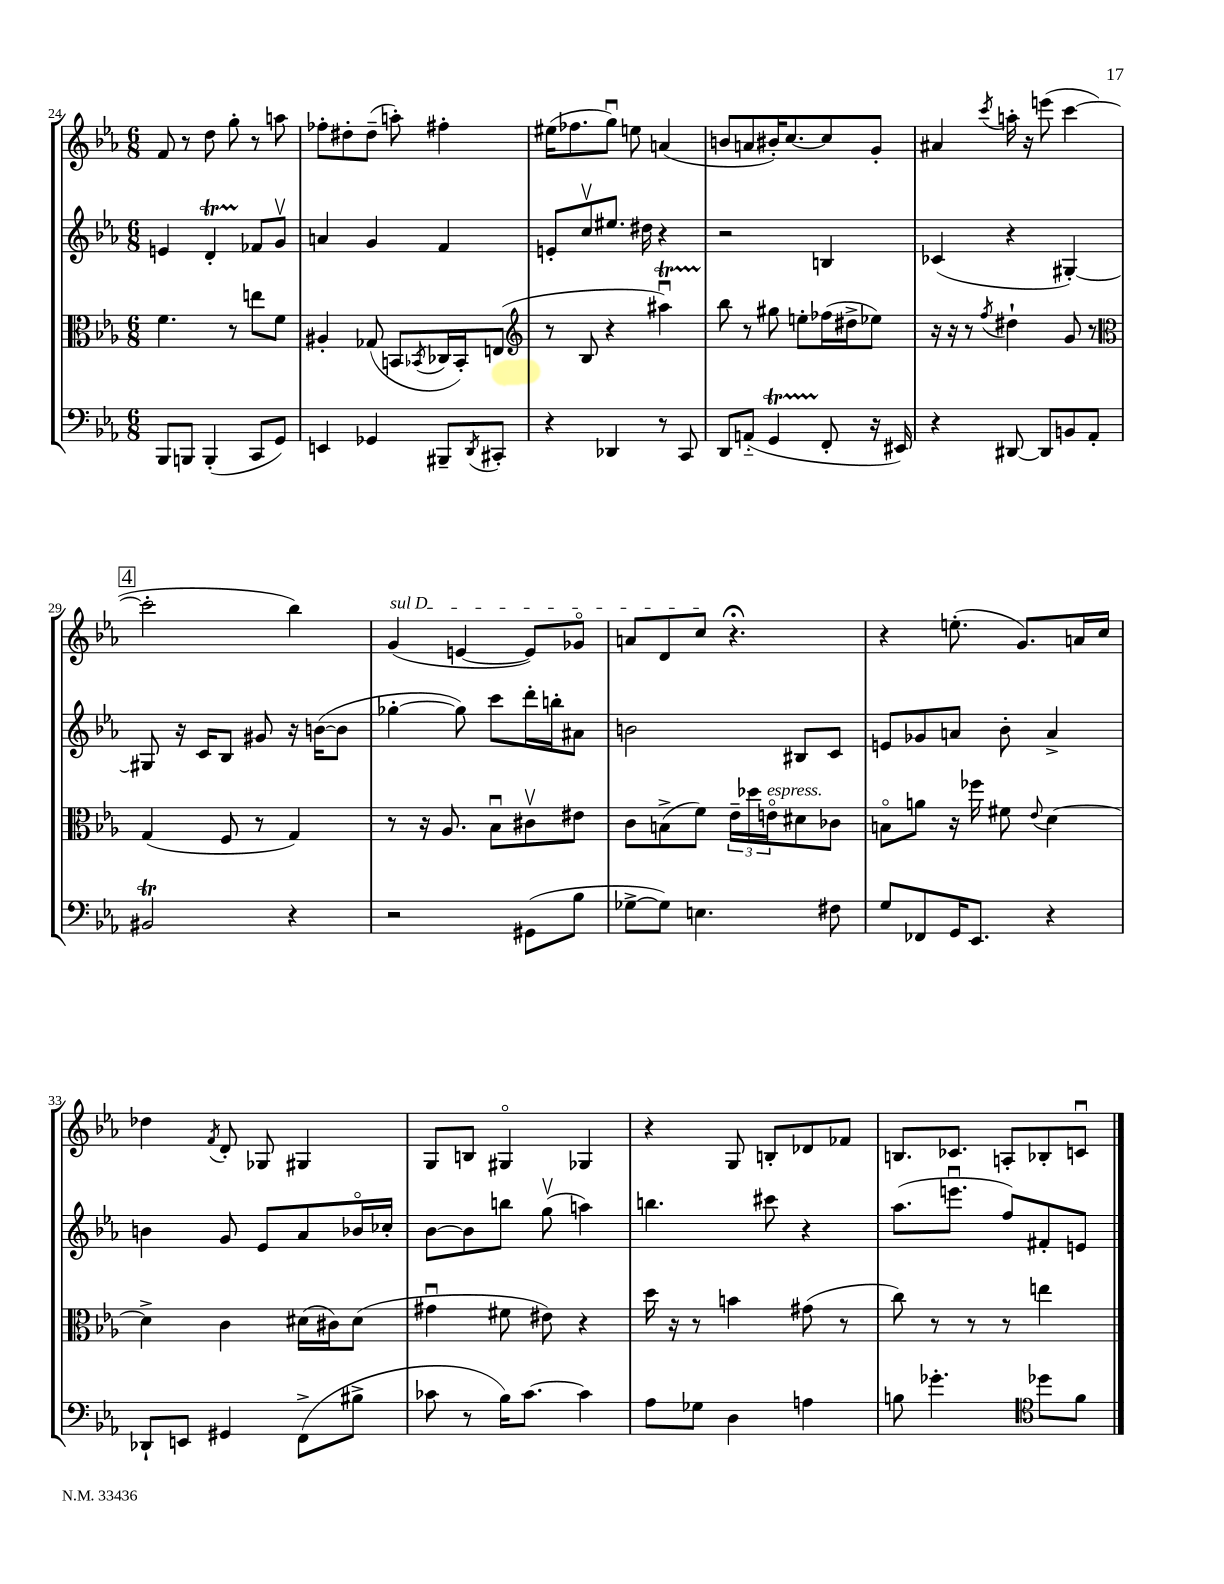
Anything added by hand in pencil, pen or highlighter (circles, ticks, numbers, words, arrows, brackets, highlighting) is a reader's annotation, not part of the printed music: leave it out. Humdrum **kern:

**kern	**kern	**kern	**kern
*part4	*part3	*part2	*part1
*staff4	*staff3	*staff2	*staff1
*clefF4	*clefC3	*clefG2	*clefG2
*k[b-e-a-]	*k[b-e-a-]	*k[b-e-a-]	*k[b-e-a-]
*M6/8	*M6/8	*M6/8	*M6/8
=24	=24	=24	=24
8BBB-/L	4.f\	4en/	8f/
8BBBn/J	.	.	8r
(4BBB'/	.	4dt'/	8dd\
.	8r	.	8gg'\
8CC/L	8een\L	8f-X/L	8r
8GG/J)	8f\J	8gv/J	8aan\
=25	=25	=25	=25
4EEn/	4A#X'/	4an/	8ff-X'\L
.	.	.	8dd#X'\
4GG-X/	(8G-X/	4g/	(8dd#~\J
.	8BBn/L	.	8aan'\)
.	8qBB-X/	.	.
8BBB#X~/L	16C-X/L	4f/	4ff#X'\
.	16BB-'/J)	.	.
8qDD/	.	.	.
8CC#X'/J	(8En/J	.	.
=26	=26	=26	=26
*	*clefG2	*	*
4r	8r	8en'/L	(16ee#X\KL
.	.	.	8.ff-X\
.	8B-/	8ccv/	.
4DD-X/	4r	8.ee#X/J	8ggu\J)
.	.	.	8een\
.	.	16dd#X\	.
8r	4aa#Xtu\)	4r	(4an/
8CC/	.	.	.
=27	=27	=27	=27
8DD/L	8bb-\	2r	8bn/L
(8AAn/J	8r	.	8an/
4GGt/	8gg#X\	.	16b#X'/K)
.	.	.	[8.cc/
.	8een'\L	.	.
8FF'/	(16ff-X\L	4Bn/	8cc/]
.	16dd#X^\J	.	.
16r	8ee-X\J)	.	8g'/J
16EE#X/)	.	.	.
=28	=28	=28	=28
4r	16r	(4c-X/	4a#X/
.	16r	.	.
.	8r	.	.
.	8qff/	.	8qccc/
[8DD#X/	4dd#X`\	4r	16aan'\
.	.	.	16r
8DD#/L]	.	.	(8eeen\
8BBn/	8g/	[4G#X'/)	[4ccc\
8AA-'/J	8r	.	.
!!LO:LB:g=z
!!LO:REH:place=s1:t=4
=29	=29	=29	=29
*	*clefC3	*	*
2BB#Xt/	(4G/	8G#X/]	2ccc'\]
.	.	16r	.
.	.	16c/KL	.
.	8F/	8B-/J	.
.	8r	8g#X/	.
4r	4G/)	16r	4bb-\)
.	.	([16bn\KL	.
.	.	8b\J]	.
=30	=30	=30	=30
!	!	!	!LO:TX:a:i:t=sul D
2r	8r	[4gg-X'\	(4g/
.	16r	.	.
.	8.A-/	.	.
.	.	8gg-\])	[4en/
.	8B-u\L	8ccc\L	.
(8GG#X\L	8c#Xv\	16ddd'\L	8e/L])
.	.	16bbn'\J	.
8B-\J	8e#X\J	8a#X\J	8g-X/J
=31	=31	=31	=31
[8G-X^\L	8c\L	2bn\	8an/L
8G-\J])	(8Bn^\	.	8d/
4.En\	8f\J)	.	8cc/J
.	24e-~\LL	.	4.r;<
.	24dd-X\	.	.
!	!LO:TX:a:i:t=espress.	!	!
.	24en\J	.	.
.	8d#X\	8B#X/L	.
8F#X\	8c-X\J	8c/J	.
=32	=32	=32	=32
8G/L	8Bn\L	8en/L	4r
8FF-X/	8an\J	8g-X/	.
16GG/K	16r	8an/J	(8.een'\
8.EE-/J	16ff-X\	.	.
.	8f#X\	8b-'\	.
.	.	.	8.g/L)
.	8qqe-/	.	.
4r	[4d\	4a^/	.
.	.	.	16an/L
.	.	.	16cc/JJ
!!LO:LB:g=z
=33	=33	=33	=33
8DD-X`/L	4d^\]	4bn\	4dd-X\
8EEn/J	.	.	.
.	.	.	8qf/
4GG#X/	4c\	8g/	8d'/
.	.	8e-/L	8G-X/
(8FF^\L	(16d#X\LL	8a-/	4G#X/
.	16c#X\J)	.	.
8B#X^\J	(8d#\J	16b-X/L	.
.	.	16cc-X'/JJ	.
=34	=34	=34	=34
8c-X\	4g#Xu\	[8b-\L	8G/L
8r	.	8b-\]	8Bn/J
16B-\KL)	8f#X\	8bbn\J	4G#X/
[8.c-\J	.	.	.
.	8e#X\)	(8ggv\	.
4c-\]	4r	4aan\)	4G-X/
=35	=35	=35	=35
8A-\L	16dd\	4.bbn\	4r
.	16r	.	.
8G-X\J	8r	.	.
4D\	4bn\	.	8G/
.	.	8ccc#X\	8Bn'/L
4An\	(8g#X\	4r	8d-X/
.	8r	.	8f-X/J
=36	=36	=36	=36
8Bn\	8cc\)	(8.aa-\L	8.Bn/L
4.g-X'\	8r	.	.
.	.	8.eeenu\J	8.c-X/J
.	8r	.	.
.	8r	8ff/L)	8An'/L
*clefC4	*	*	*
8dd-X\L	4een\	8f#X'/	8B-X'/
8f\J	.	8en/J	8cnu/J
==	==	==	==
*-	*-	*-	*-
